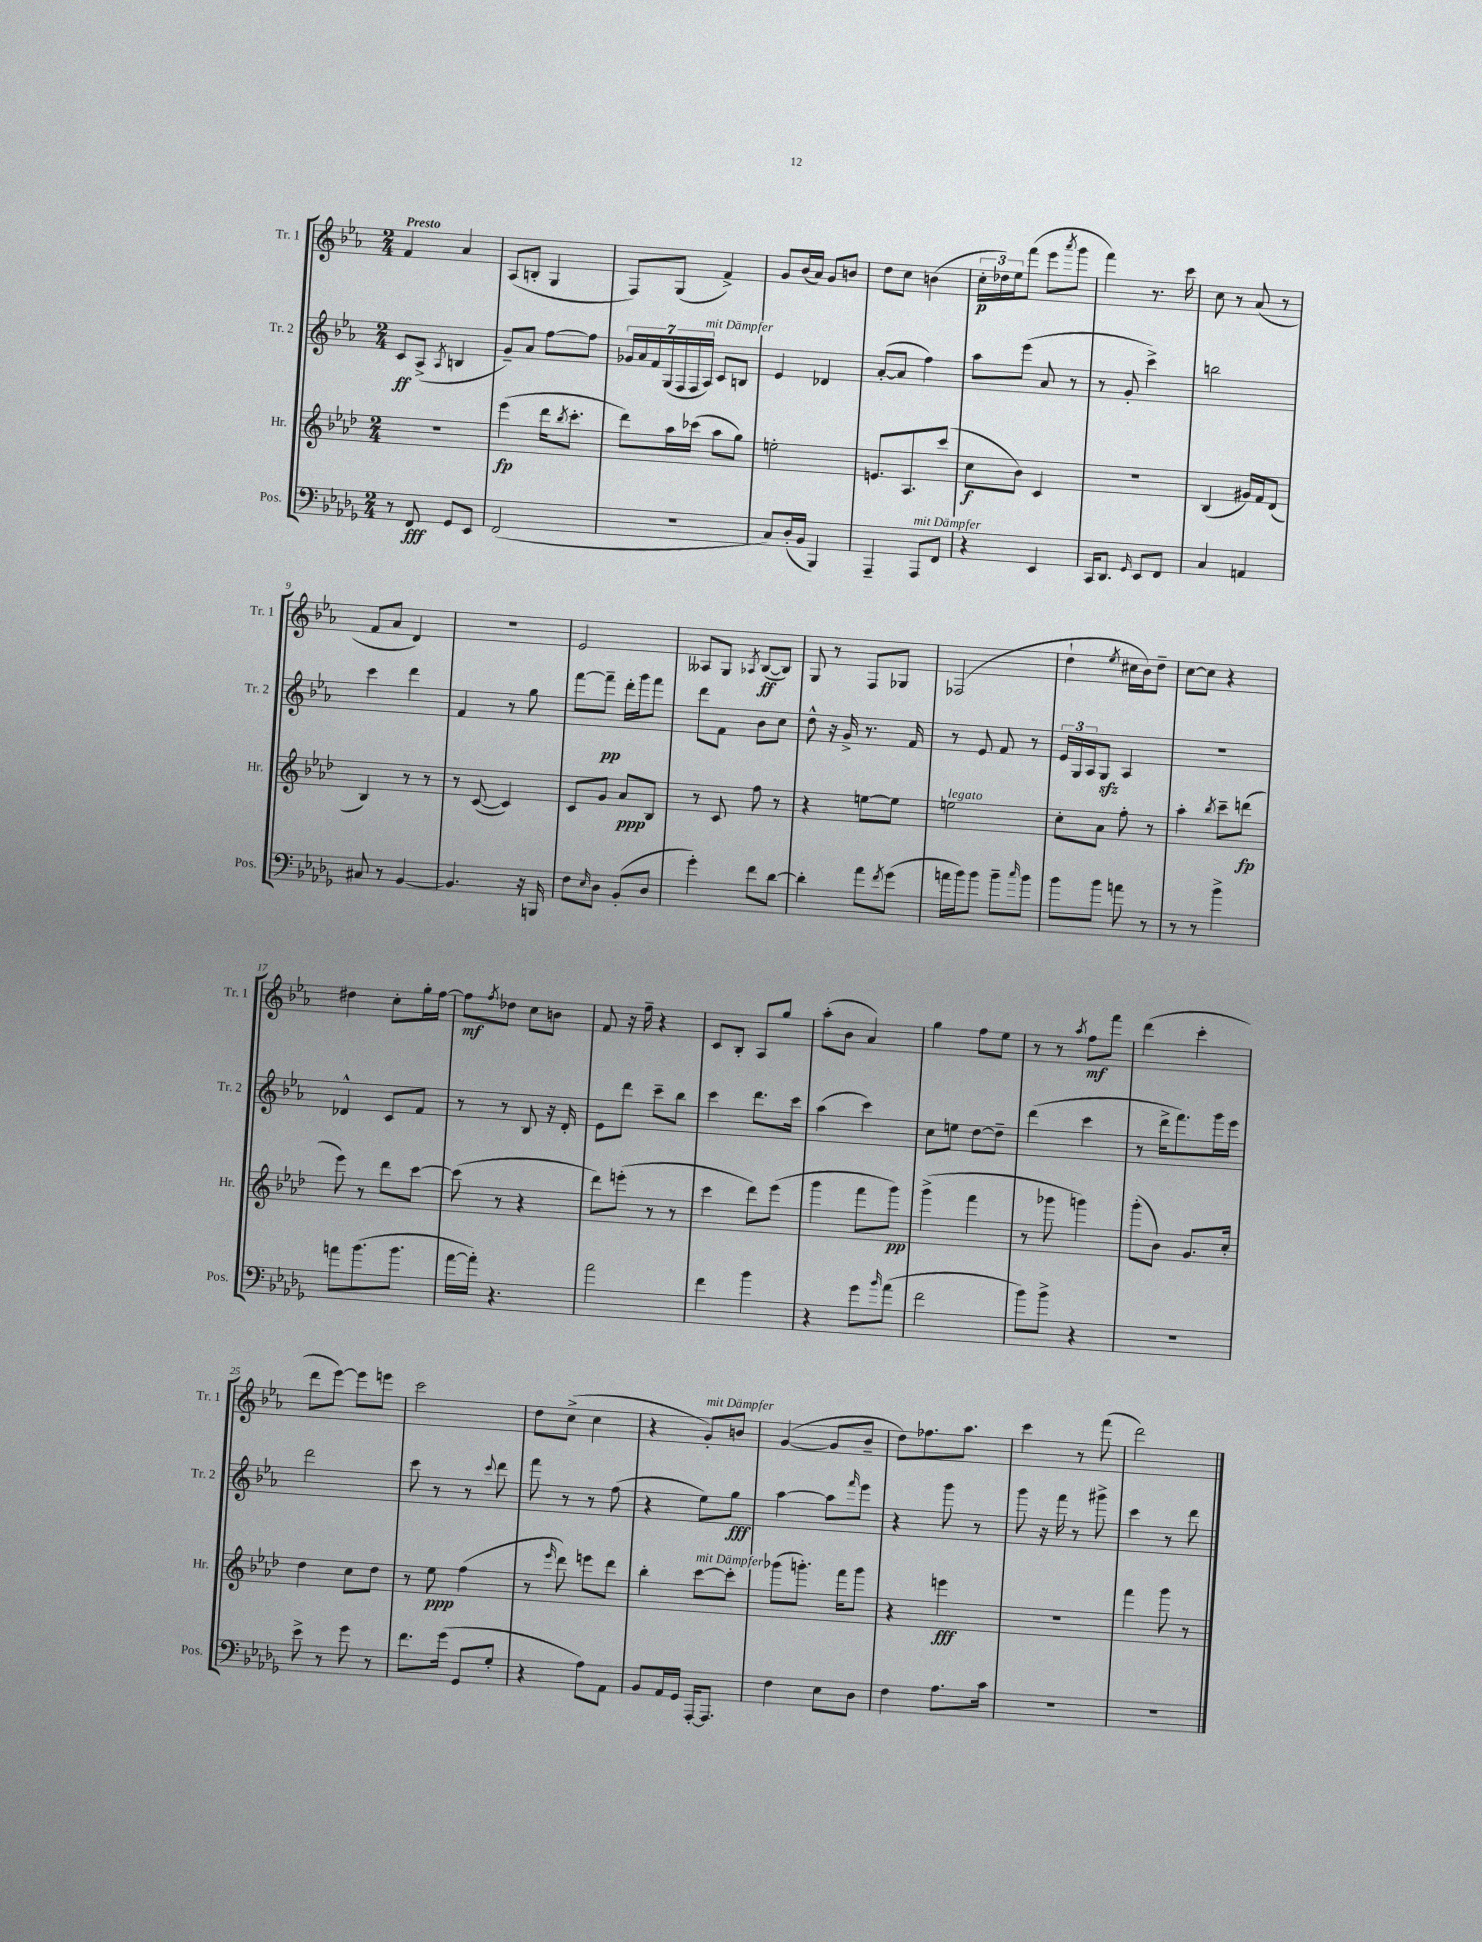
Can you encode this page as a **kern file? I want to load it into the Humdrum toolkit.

**kern	**kern	**kern	**kern
*staff4	*staff3	*staff2	*staff1
*clefF4	*clefG2	*clefG2	*clefG2
*k[b-e-a-d-g-]	*k[b-e-a-d-]	*k[b-e-a-]	*k[b-e-a-]
*M2/4	*M2/4	*M2/4	*M2/4
8r	2r	8c	4f
8FF	.	(8A-^	.
.	.	8qA-	.
8GG-	.	4B	4a-
8EE-	.	.	.
=	=	=	=
(2FF	(4eee-	8g~)	(8A-
.	.	8a-	8B'
.	16ddd-	[8ff	4G
.	8qbb-	.	.
.	8.ccc'	.	.
.	.	8ff]	.
=	=	=	=
2r	8ddd-)	28g-	8F)
.	.	28a-	.
.	.	28f	.
.	.	(28G	.
.	16aa-	.	(8G
.	.	28F	.
.	.	28F	.
.	(16ccc-	.	.
.	.	28A-)	.
.	8aa-	8c	4f^)
.	8gg)	8B	.
=	=	=	=
8C)	2ee'	4e-	8g
(16D-'	.	.	(16b-
16BB-	.	.	16a-)
4BBB-)	.	4d-	8g
.	.	.	8b
=	=	=	=
4AAA-~	8.e	([8a-'	8dd
.	.	8a-]	8cc
.	8.A-	.	.
8AAA-	.	4ff)	(4b
8FF	(8ccc	.	.
=	=	=	=
4r	8cc	8aa-	24cc'
.	.	.	24dd-)
.	.	.	24ee-
.	8b-)	(8eee-	(8fff
4EE-	4c	8a-	8eee-
.	.	.	8qaaa-
.	.	8r	8ggg
=	=	=	=
16CC	2r	8r	4fff)
8.DD-	.	.	.
.	.	8g'	.
16qqGG-	.	.	.
8EE-	.	4ccc^)	8.r
8FF	.	.	.
.	.	.	16ccc
=	=	=	=
4C	(4B-	2bb	8cc
.	.	.	8r
4AA	16g#)	.	(8a-
.	16f	.	.
.	(8d-	.	8r
=	=	=	=
8C#	4B-)	4ccc	8f
8r	.	.	8a-
[4BB-	8r	4ddd	4d)
.	8r	.	.
=	=	=	=
4.BB-]	8r	4f	2r
.	([8c	.	.
.	4c])	8r	.
16r	.	8gg	.
16BBB	.	.	.
=	=	=	=
8F	8c	[8fff	2e-
16qqE-	.	.	.
8D-	8g	8fff~]	.
(8BB-'	8a-	16ddd'	.
.	.	16ggg	.
8D-	8B-	8fff	.
=	=	=	=
4g-')	8r	8ddd	8A--
.	8c	8f	8G
.	.	.	8qA-
8f	8ff	8b-	([8B-
[8d-	8r	8cc	8B-])
=	=	=	=
4d-']	4r	8dd^^	8G
.	.	16r	8r
.	.	16g^	.
8a-	[8ee	8.r	8F
8qf	.	.	.
(8g-	8ee]	.	8G-
.	.	16f	.
=	=	=	=
16a	2ee	8r	(2F-
16b-)	.	.	.
8b-	.	8e-	.
8b-~	.	8f	.
16qqcc	.	.	.
8b-	.	8r	.
=	=	=	=
8b-	8cc'	24e-	4dd`
.	.	24G	.
.	.	24A-	.
8b-	8a-	8G	.
.	.	.	8qee-
8a	8ff'	4A-	16cc#
.	.	.	16b-)
8r	8r	.	8dd~
=	=	=	=
8r	4aa-'	2r	[8cc
8r	.	.	8cc]
.	8qbb-	.	.
4b-^	8ccc~	.	4r
.	(8ddd	.	.
=	=	=	=
8a	8eee-)	4d-^^	4dd#
(8.b-	8r	.	.
.	8ddd-	8c	8cc'
8.b-	.	.	.
.	[8ccc	8f	16gg'
.	.	.	[16ff
=	=	=	=
[16a-	(8ccc]	8r	8ff]
16a-'])	.	.	.
.	.	.	8qff
4.r	8r	8r	8dd-
.	4r	8B-	8cc
.	.	16r	8b
.	.	16d'	.
=	=	=	=
2a-	8ddd-)	8e-	8f
.	(8eee'	8ddd	16r
.	.	.	16ff~
.	8r	8ccc~	4r
.	8r	8bb-	.
=	=	=	=
4f	4ccc	4ccc	8c
.	.	.	8B-'
4b-	8ddd-)	8.ddd	8A-
.	(8eee-	.	8gg
.	.	16ccc	.
=	=	=	=
4r	4ggg	(4aa-	(8aa-'
.	.	.	8b-
8g-	8fff	4ccc)	4a-)
16qqb-	.	.	.
(8a-	8ggg)	.	.
=	=	=	=
2f	(4ggg^	8cc	4gg
.	.	8ee	.
.	4fff	[8dd	8ff
.	.	8dd~]	8ee-
=	=	=	=
8b-)	8r	(4ddd	8r
8b-^	8ggg-	.	8r
.	.	.	8qaa-
4r	4ggg)	4ccc	8ff
.	.	.	8fff
=	=	=	=
2r	(8ggg'	8r	(4ddd
.	8b-)	16ddd^	.
.	.	8.fff)	.
.	8.g	.	4ccc'
.	.	16ggg	.
.	16cc'	16eee-	.
=	=	=	=
8e-^	4dd-	2ddd	8ddd
8r	.	.	[8eee-)
8g-	8cc	.	8eee-]
8r	8dd-	.	8eee
=	=	=	=
8.f	8r	8ccc	2ccc
.	8ee-	8r	.
(16g-	.	.	.
8GG-	(4ff	8r	.
.	.	8qqccc	.
8G-'	.	8ddd	.
=	=	=	=
4r	8r	8fff	8dd
.	16qqeee-	.	.
.	8ddd-)	8r	(8cc^
8A-)	8eee	8r	4cc
8AA-	8ddd-	(8ff	.
=	=	=	=
8BB-	4bb-'	4r	4r
16AA-	.	.	.
16GG-	.	.	.
[16AAA-'	[8ccc	8ee-)	8g')
8.AAA-]	.	.	.
.	8ccc']	8gg	8b
=	=	=	=
4F	(8ggg-	[4aa-	([4g
.	8.ggg')	.	.
8E-	.	8aa-]	8g]
.	16fff	.	.
.	.	16qqfff	.
8D-	8ggg	8eee-	8b-~
=	=	=	=
4F	4r	4r	8dd)
.	.	.	8.ff-
8.A-	4eee	8ggg	.
.	.	.	8.aa-
.	.	8r	.
16c	.	.	.
=	=	=	=
2r	2r	8ggg	4ccc
.	.	16r	.
.	.	16fff	.
.	.	8r	8r
.	.	8ggg#^	(8fff
=	=	=	=
2r	4fff	4ccc	2ddd)
.	8ggg	8r	.
.	8r	8ddd	.
==	==	==	==
*-	*-	*-	*-
